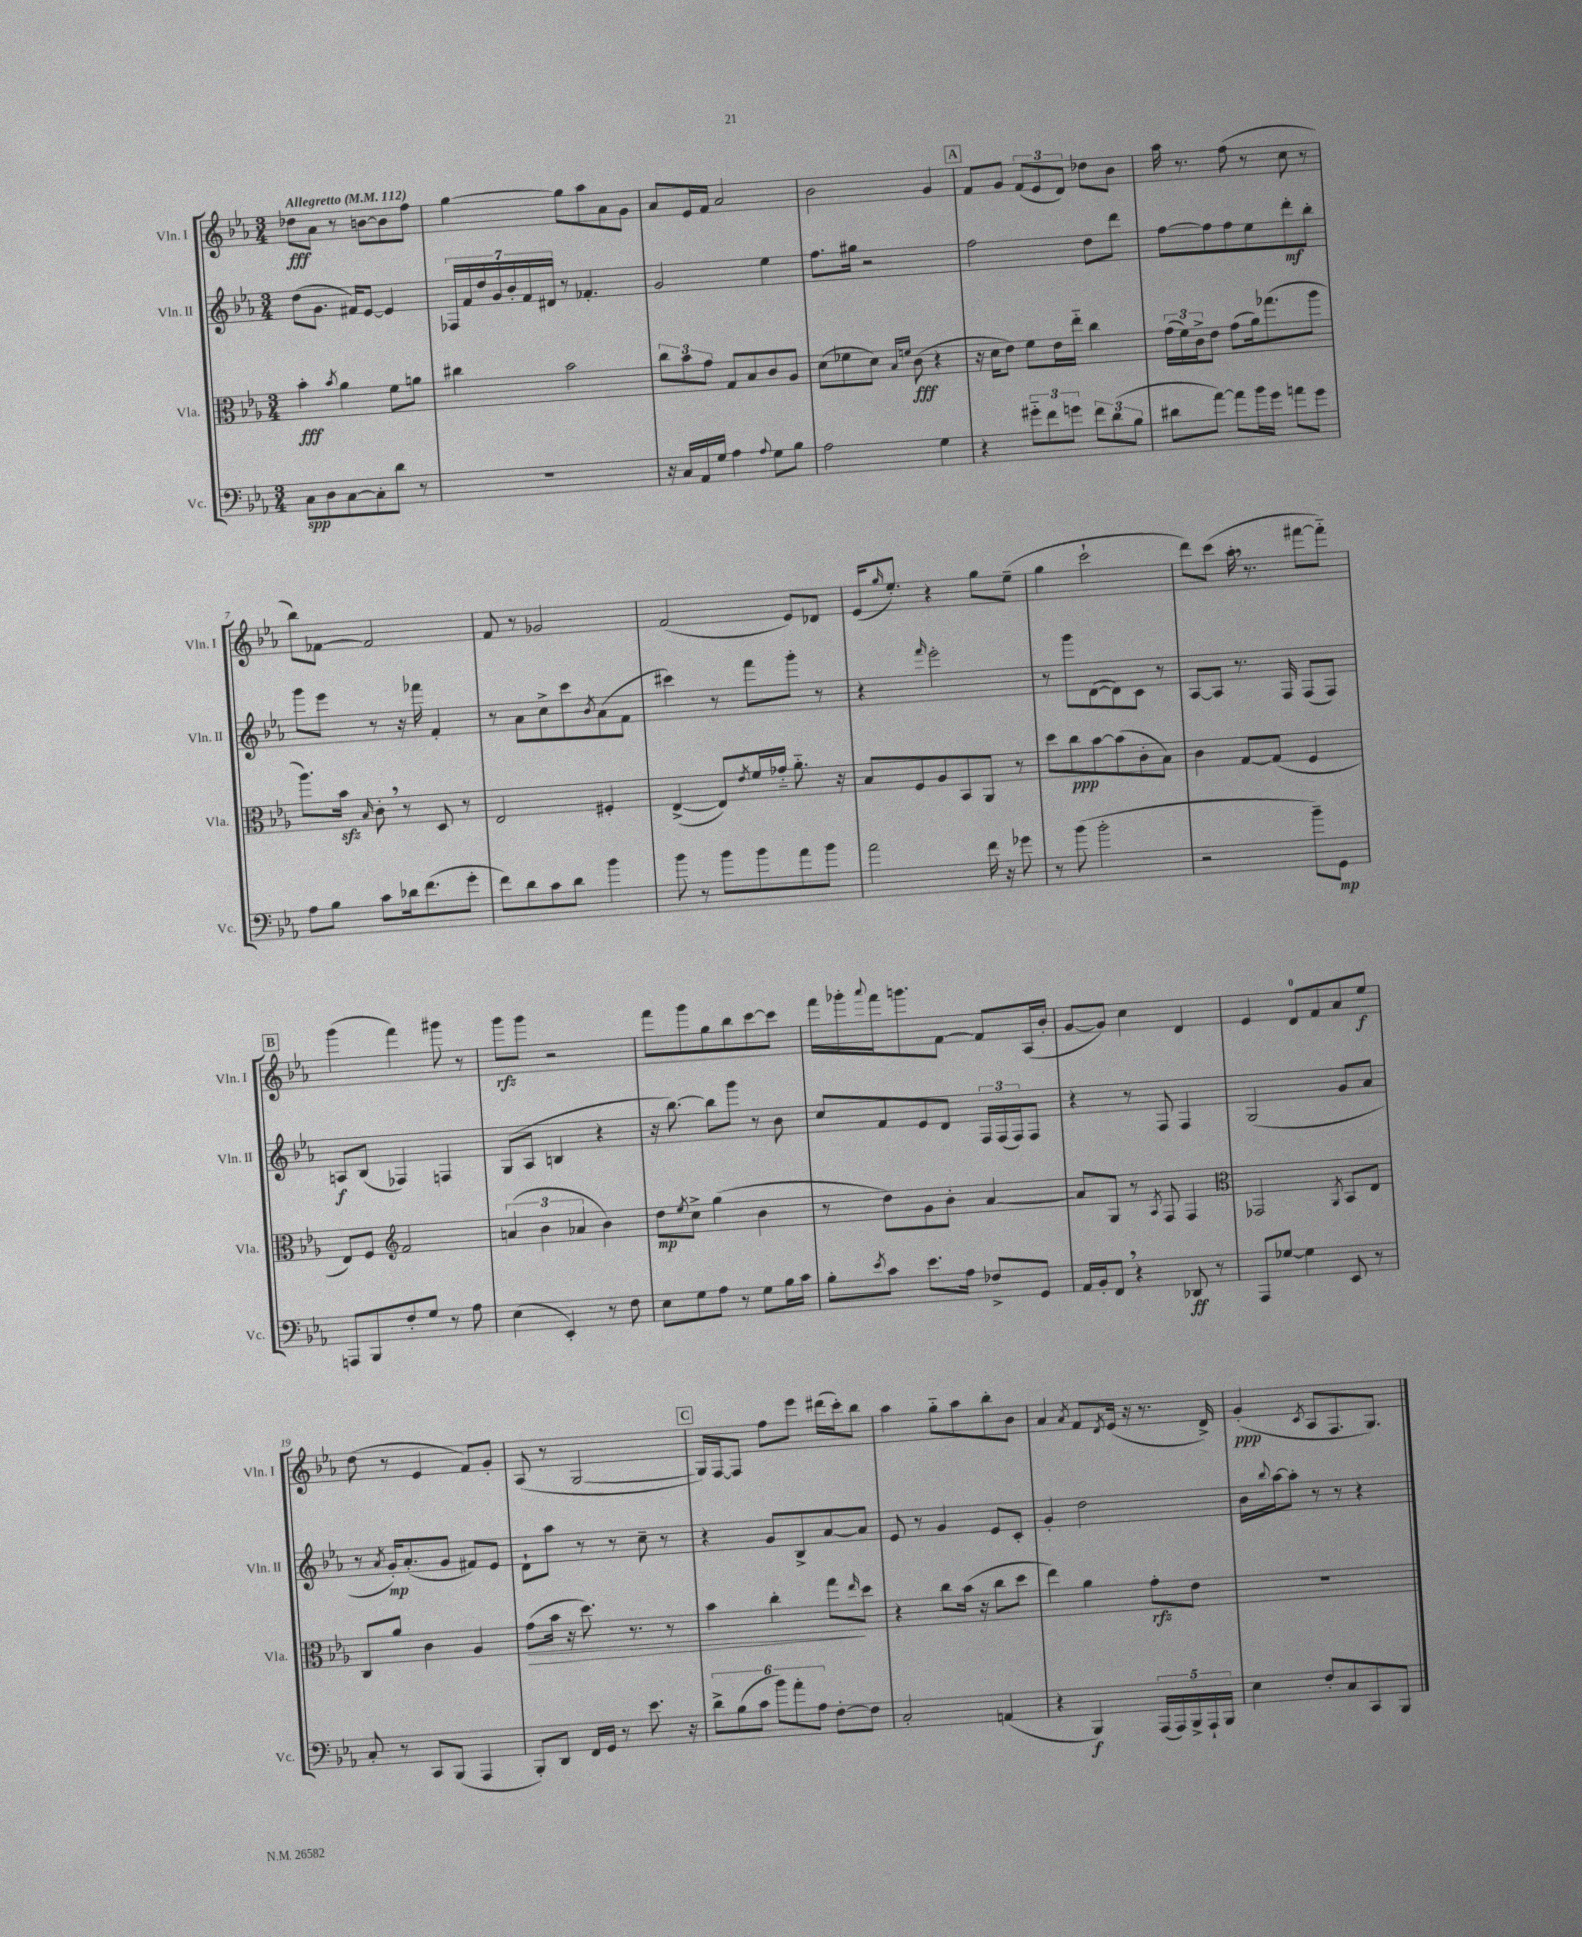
<<
\new StaffGroup <<
\new Staff = "s0" \with { instrumentName = "Vln. I" shortInstrumentName = "Vln. I" } {
    \clef treble \key ees \major \numericTimeSignature \time 3/4 \tempo "Allegretto" 4 = 112
    des''8\fff aes'8 r8 b'8~ b'8 f''8 |
    g''4~ g''8 aes''8 aes'8 g'8 |
    aes'8 ees'16 f'16 aes'2 |
    bes'2 g'4 |
    \mark \markup { \box "A" } f'8 g'8 \tuplet 3/2 { f'8( ees'8 d'8) } des''8 bes'8 |
    aes''16 r8. f''8( r8 c''8 r8 |
    bes''8) fes'8~ fes'2 |
    f'8 r8 ges'2 |
    f'2( ees'8) des'8 |
    ees'16( \grace { g''16 } ees''8.-.) r4 g''8 ees''8--( |
    g''4 c'''2-! |
    d'''8) c'''8( aes''16-. \breathe r8. fis'''8~ fis'''8-_) |
    \mark \markup { \box "B" } g'''4( f'''4) gis'''8 r8 |
    g'''8\rfz g'''8 r2 |
    f'''8 g'''8 g''8 bes''8 c'''8~ c'''8 |
    f'''16 ges'''16-. \appoggiatura { aes'''8 } f'''16 g'''8. f'8~ f'8 aes16( bes'16-. |
    g'8~ g'8) c''4 d'4 |
    ees'4 d'8-0 f'8 aes'8 ees''8\f |
    d''8( r8 ees'4 f'8) g'8-. |
    aes8( r8 g2~ |
    \mark \markup { \box "C" } g16) f16~ f8 f''8 ees'''8 dis'''16( c'''16-.) bes''8 |
    aes''4 g''8-_ aes''8 bes''8-. bes'8 |
    aes'4 \acciaccatura { aes'8 } f'8 \acciaccatura { d'8 } ees'16( r16 r8. d'16->) |
    g'4-.\ppp( \acciaccatura { c'8 } aes8 f8. g8.) \bar "|." |
}
\new Staff = "s1" \with { instrumentName = "Vln. II" shortInstrumentName = "Vln. II" } {
    \clef treble \key ees \major \numericTimeSignature \time 3/4
    d''8( g'8. fis'16) ees'8~ ees'4 |
    \tuplet 7/4 { fes16 f'16 d''16 g'16 bes'16-. f'16 dis'16 } r8 fes'4.-. |
    g'2 ees''4 |
    f''8. gis''16 r2 |
    \mark \markup { \box "A" } f''2 d''8 d'''8 |
    f''8~ f''8 f''8 ees''8 d'''8-.\mf bes''8-. |
    g'''8 ees'''8 r8 r16 fes'''16 f'4-. |
    r8 aes'8 c''8-> c'''8 \acciaccatura { bes'8 } aes'8( f'8 |
    cis'''4) r8 f'''8 g'''8-. r8 |
    r4 \grace { f'''16 } ees'''2-. |
    r8 g'''8 d'8~( d'8) c'8 r8 |
    aes8~ aes8 r8. f16 f8( f8) |
    \mark \markup { \box "B" } a8\f bes8( fes4) f4 |
    g8( aes8 b4 r4 |
    r16 bes''8.~) bes''8 g'''8 r8 bes'8 |
    c''8 f'8 ees'8 d'8 \tuplet 3/2 { f16 f16( f16) } f8 |
    r4 r8 f8 f4 |
    g2( g'8 aes'8 |
    r8 \acciaccatura { aes'8 } g'16-.\mp) aes'8.-.( g'8 fis'8) ees'8 |
    d'8-! aes''8 r8 r8 c''8-- r8 |
    \mark \markup { \box "C" } r4 g'8 bes8-> aes'8~ aes'8 |
    ees'8 r8 g'4 ees'8 c'8-. |
    g'4-. d''2 |
    bes'16 \appoggiatura { bes''8 } aes''16~ aes''8-. r8 r8 r4 \bar "|." |
}
\new Staff = "s2" \with { instrumentName = "Vla." shortInstrumentName = "Vla." } {
    \clef alto \key ees \major \numericTimeSignature \time 3/4
    bes'4-.\fff \acciaccatura { bes'8 } aes'4 f'8 a'8 |
    cis''4 bes'2 |
    \tuplet 3/2 { c''8 bes'8 g'8 } g8 bes8 c'8 aes8 |
    d'8( fes'8 d'8) \grace { bes16 f'16 } c'8\fff( r4 |
    \mark \markup { \box "A" } r16 d'16 ees'8) f'8 ees'16 ees''16-_ c''4 |
    \tuplet 3/2 { g'16( f'16) c'16-> } ees'8 g'8( aes'16) ges''8.( aes''8 |
    aes''8.) bes'16\sfz \grace { bes16 } c'8-. \breathe r8 d8 r8 |
    ees2 fis4-. |
    ees4~->( ees8) \acciaccatura { ees'8 } f'16 ges'16-_ aes'8.-_ r16 |
    bes8 f8 aes8 bes,8 aes,8 r8 |
    d''8 c''8\ppp bes'8~ bes'8( c'8-. bes8) |
    c'4 g8~ g8( f4 |
    \mark \markup { \box "B" } ees8) f8 \clef treble f'2 |
    \tuplet 3/2 { a'4( bes'4 aes'4 } bes'4) |
    d''8\mp \acciaccatura { ees''8 } c''8-> g''4( bes'4 |
    r8 d''8) g'8 bes'8-. aes'4~ |
    aes'8 g8 r8 \acciaccatura { aes8 } f8 f4 |
    \clef alto ges,2 \acciaccatura { aes,8 } bes,8 ees8 |
    c8 aes'8 c'4 aes4 |
    g'8\>( bes'16 r16 d''8.) r8. r8 |
    \mark \markup { \box "C" } bes'4 c''4-. g''8\! \grace { ees''16 } d''8 |
    r4 c''8 bes'16( r16 c''8 d''8 |
    ees''4) aes'4 g'8-.\rfz ees'8 |
    R2. \bar "|." |
}
\new Staff = "s3" \with { instrumentName = "Vc." shortInstrumentName = "Vc." } {
    \clef bass \key ees \major \numericTimeSignature \time 3/4
    c8\spp d8 c8~ c8-. d'8 r8 |
    R2. |
    r16 c16 aes,16 g16 aes4 \appoggiatura { aes8 } g8 bes8 |
    aes2 g4 |
    \mark \markup { \box "A" } r4 \tuplet 3/2 { gis'8-_ f'8 g'8 } \tuplet 3/2 { f'8 d'8( bes8 } |
    dis'8 aes'8~) aes'8 bes'16 g'16 a'8 g'8 |
    aes8 bes8 c'8 des'16 f'8.( g'8-. |
    f'8) d'8 c'8 d'8 bes'4 |
    bes'8 r8 bes'8 bes'8 aes'8 bes'8 |
    aes'2 f'16 r16 ges'8 |
    r8 bes'8( bes'2-. |
    r2 bes'8--) g,8\mp |
    \mark \markup { \box "B" } a,,8 bes,,8 f8-. g8 r8 aes8 |
    ees4( ees,4-.) r8 f8 |
    ees8 g8 aes8 r8 g8 bes16 c'16 |
    bes8-. \acciaccatura { ees'8 } c'8 ees'8. aes16 fes8-> g,8 |
    aes,16 bes,16-. f,8 \breathe r4 des,8\ff r8 |
    aes,,8 ges8~ ges4 ees,8 r8 |
    c8-. r8 c,8 bes,,8( aes,,4 |
    bes,,8-.) d,8 f,16 g,16 r8 ees'8. r16 |
    \mark \markup { \box "C" } \tuplet 6/4 { d'8-> bes8( c'8 bes'8) aes'8-. aes8 } f8~-. f8 |
    c2-. a,4( |
    r4 bes,,4\f) \tuplet 5/4 { aes,,16( aes,,16) bes,,16-> aes,,16-! bes,,16 } |
    ees4 f8-. c8 c,8 bes,,8 \bar "|." |
}
>>
>>
